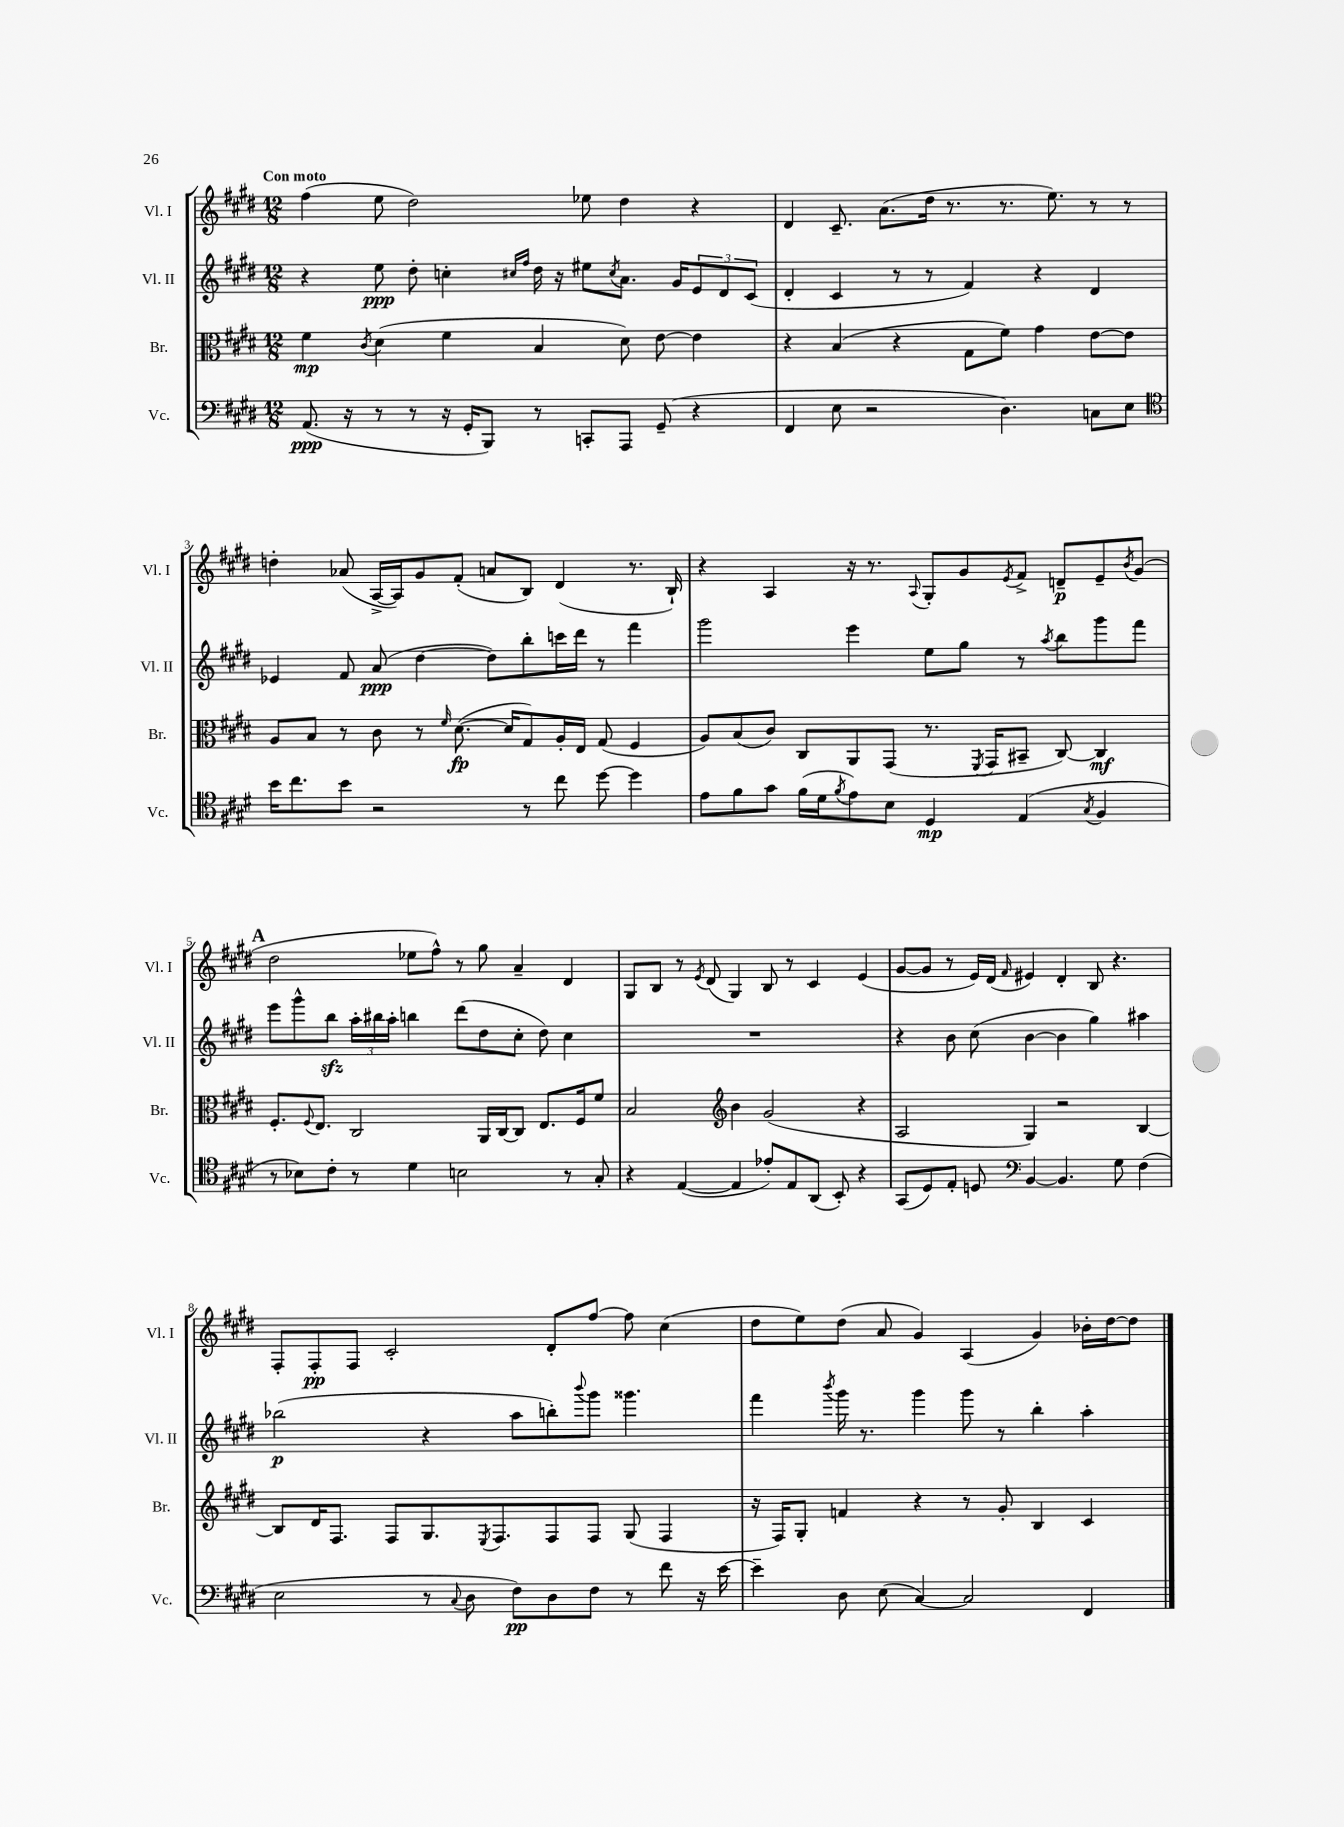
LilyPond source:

<<
\new StaffGroup <<
\new Staff = "s0" \with { instrumentName = "Vl. I" shortInstrumentName = "Vl. I" } {
    \clef treble \key e \major \numericTimeSignature \time 12/8 \tempo "Con moto"
    fis''4( e''8 dis''2) ees''8 dis''4 r4 |
    dis'4 cis'8.-- a'8.( dis''16 r8. r8. e''8.) r8 r8 |
    d''4-. aes'8( a16~-> a16) gis'8 fis'8-.( a'8 b8) dis'4( r8. b16-!) |
    r4 a4 r16 r8. \appoggiatura { a8 } gis8-. gis'8 \acciaccatura { e'8 } fis'8-> d'8--\p e'8-- \acciaccatura { b'8 } gis'8( |
    \mark \markup { \bold "A" } dis''2 ees''8 fis''8-^) r8 gis''8 a'4-- dis'4 |
    gis8 b8 r8 \acciaccatura { e'8 } dis'8( gis4) b8 r8 cis'4 e'4( |
    gis'8~ gis'8 r8 e'16) dis'16( \grace { fis'16 } eis'4) dis'4-. b8 r4. |
    fis8-. fis8-.\pp fis8 cis'2-. dis'8-. fis''8~ fis''8 cis''4( |
    dis''8 e''8) dis''8( a'8 gis'4) a4( gis'4) bes'16-. dis''16~ dis''8 \bar "|." |
}
\new Staff = "s1" \with { instrumentName = "Vl. II" shortInstrumentName = "Vl. II" } {
    \clef treble \key e \major \numericTimeSignature \time 12/8
    r4 e''8\ppp dis''8-. c''4-. \grace { cis''16 fis''16 } dis''16 r16 eis''8 \acciaccatura { cis''8 } a'8. gis'16 \tuplet 3/2 { e'8 dis'8 cis'8( } |
    dis'4-. cis'4 r8 r8 fis'4) r4 dis'4 |
    ees'4 fis'8 a'8\ppp( dis''4~ dis''8) b''8-. c'''16 dis'''16 r8 fis'''4 |
    gis'''2 e'''4 e''8 gis''8 r8 \acciaccatura { a''8 } b''8 gis'''8 fis'''8 |
    \mark \markup { \bold "A" } e'''8 gis'''8-^ b''8\sfz \tuplet 3/2 { a''16-. bis''16 a''16-. } b''4 dis'''8( dis''8 cis''8-. dis''8) cis''4 |
    R1. |
    r4 b'8 cis''8( b'4~ b'4 gis''4) ais''4 |
    bes''2\p( r4 a''8 b''8-.) \appoggiatura { b'''8 } gis'''8 gisis'''4. |
    fis'''4 \acciaccatura { b'''8 } gis'''16 r8. gis'''4 gis'''8 r8 b''4-. a''4-. \bar "|." |
}
\new Staff = "s2" \with { instrumentName = "Br." shortInstrumentName = "Br." } {
    \clef alto \key e \major \numericTimeSignature \time 12/8
    fis'4\mp \acciaccatura { cis'8 } dis'4( fis'4 b4 dis'8) e'8~ e'4 |
    r4 b4( r4 gis8 fis'8) gis'4 e'8~ e'8 |
    a8 b8 r8 cis'8 r8 \grace { fis'16 } dis'8.~\fp( dis'16 gis8) a16-. e16 gis8( fis4 |
    a8) b8( cis'8) cis8 a,8 gis,8( r8. \acciaccatura { fis,8 } gis,16 bis,8-- cis8~) cis4\mf |
    \mark \markup { \bold "A" } fis8.-. \appoggiatura { fis8 } e8. cis2 a,16 cis16~ cis8 e8. fis16 fis'8 |
    b2 \clef treble b'4 gis'2( r4 |
    a2 gis4) r2 b4~ |
    b8 dis'16 fis8. fis8 gis8. \acciaccatura { e8 } fis8. fis8 fis8 gis8( fis4 |
    r16 fis16) gis8-. f'4 r4 r8 gis'8-. b4 cis'4 \bar "|." |
}
\new Staff = "s3" \with { instrumentName = "Vc." shortInstrumentName = "Vc." } {
    \clef bass \key e \major \numericTimeSignature \time 12/8
    a,8.\ppp( r16 r8 r8 r16 gis,16-. b,,8) r8 c,8-. a,,8 gis,8--( r4 |
    fis,4 e8 r2 dis4.) c8 e8 |
    \clef tenor b'16 cis''8. b'8 r2 r8 cis''8 dis''8~ dis''4 |
    e'8 fis'8 gis'8 fis'16( dis'16 \acciaccatura { fis'8 } e'8) b8 dis4\mp e4( \acciaccatura { gis8 } fis4 |
    \mark \markup { \bold "A" } r8 bes8) cis'8-. r8 dis'4 b2 r8 gis8-. |
    r4 e4~( e4 ees'8-.) e8 a,8( b,8-.) r4 |
    gis,8( dis8) e8-. d8 \clef bass b,4~ b,4. gis8 fis4( |
    e2 r8 \appoggiatura { cis8 } dis8 fis8\pp) dis8 fis8 r8 fis'8 r16 e'16~ |
    e'4-- dis8 e8( cis4~) cis2 fis,4 \bar "|." |
}
>>
>>
